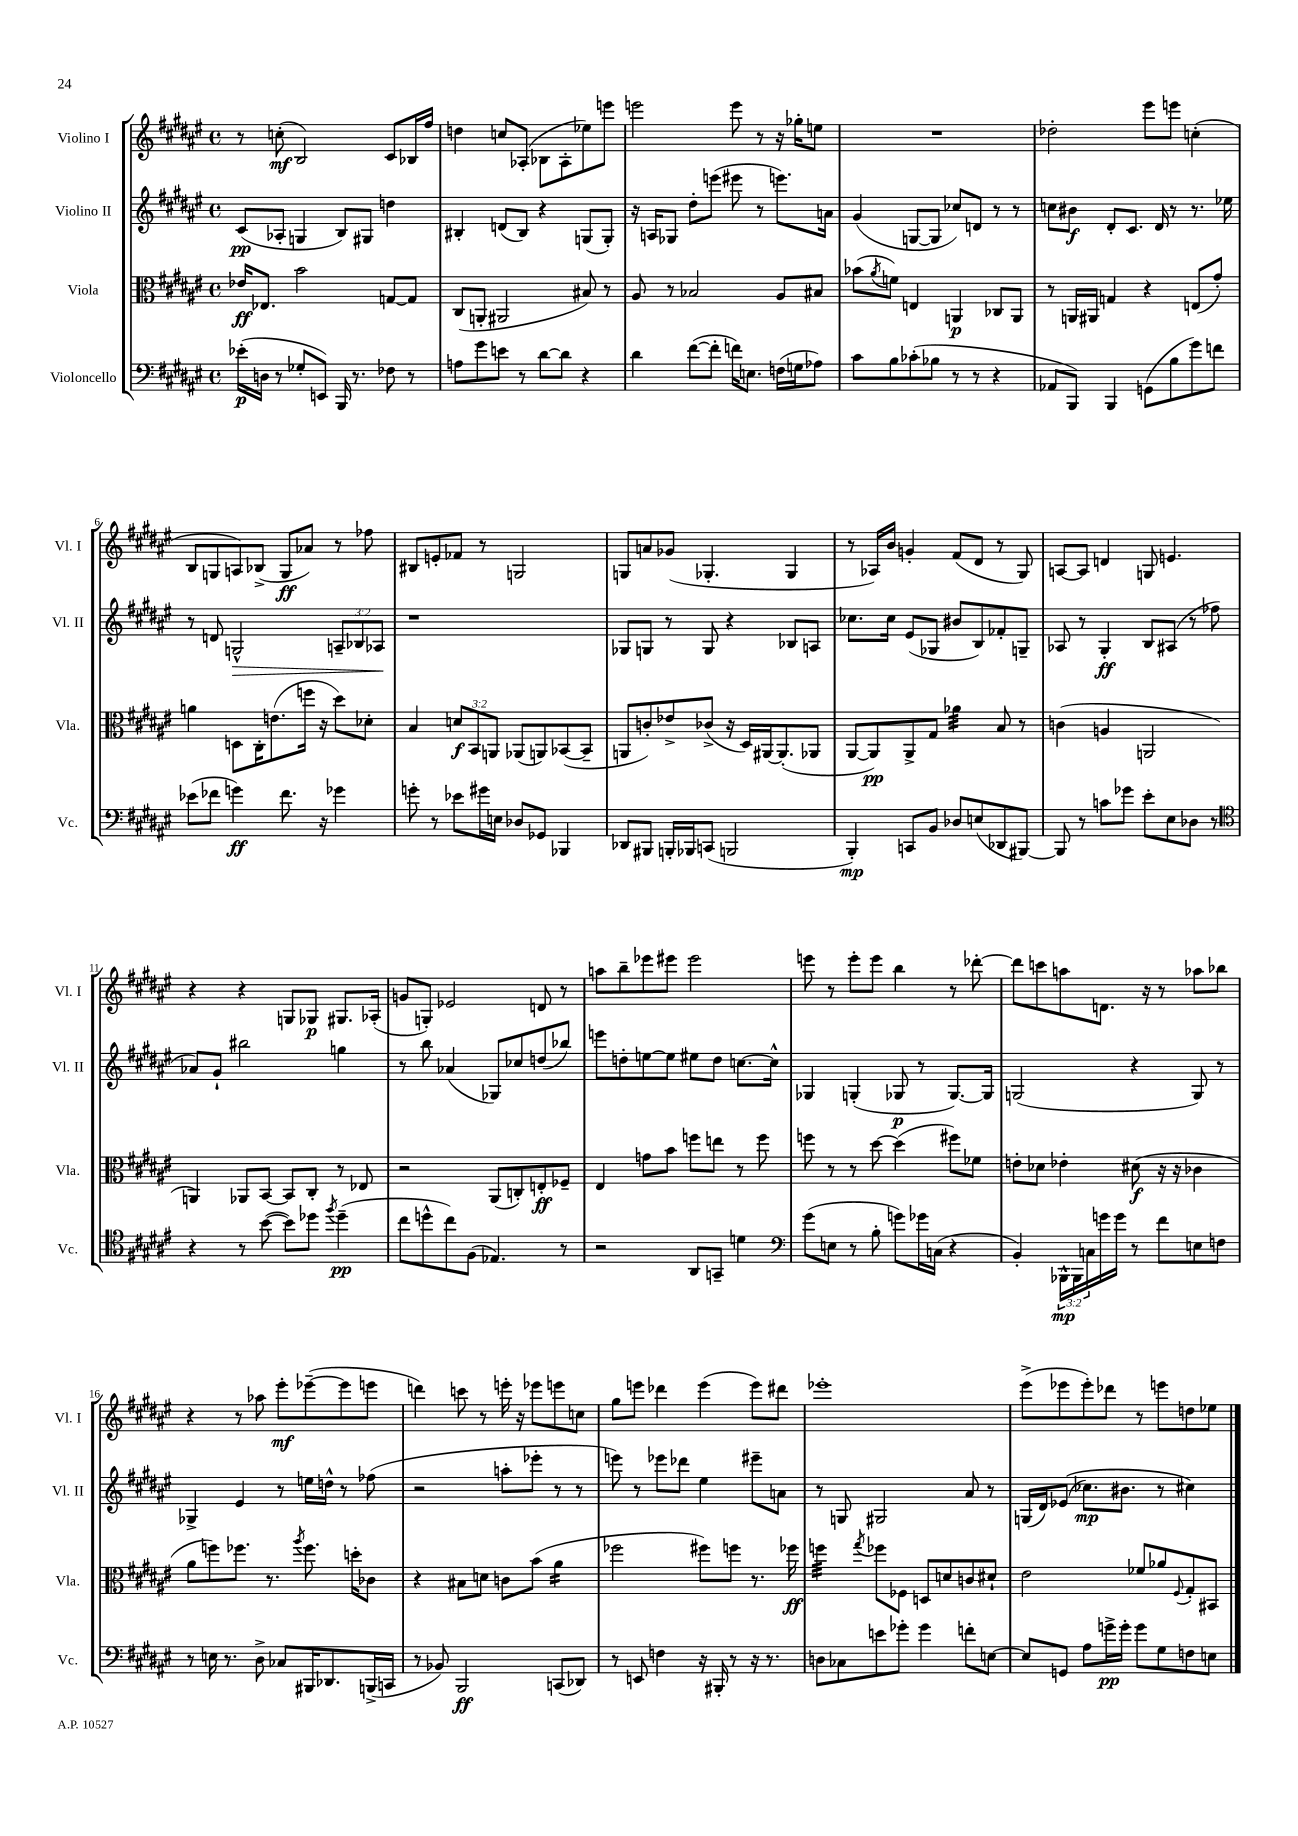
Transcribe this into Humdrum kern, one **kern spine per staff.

**kern	**kern	**kern	**kern
*staff4	*staff3	*staff2	*staff1
*clefF4	*clefC3	*clefG2	*clefG2
*k[f#c#g#d#a#e#]	*k[f#c#g#d#a#e#]	*k[f#c#g#d#a#e#]	*k[f#c#g#d#a#e#]
*M4/4	*M4/4	*M4/4	*M4/4
*met(c)	*met(c)	*met(c)	*met(c)
(16e-'\LL	16e-/LK	(8c#/L	8r
16D\JJ	8.E-/J	.	.
8r	.	8A-'/J	(8cc'\
8G-'/L	2b\	4G/	2B/)
8EE/J)	.	.	.
16BBB/	.	8B/L)	.
8.r	.	.	.
.	.	8G#/J	.
8F-\	[8G/L	4dd\	8c#/L
8r	8G/]J	.	16B-/L
.	.	.	16ff#/JJ
=	=	=	=
8A\L	(8C#/L	4B#'/	4dd\
8g#\	8AA'/J	.	.
8e\J	2AA#/	(8d/L	8cc/L
8r	.	8B#/J)	(8A-'/J
[8d#\L	.	4r	8B-\L
8d#\]J	.	.	8A-'\
4r	8B#/)	(8G/L	8ee-\)
.	8r	8G'/J)	8eee\J
=	=	=	=
4d#\	8A#/	16r	2eee\
.	.	16A/LK	.
.	8r	8G-/J	.
([8f#\L	2B-/	8dd#'\L	.
8f#'\]J	.	(8eee\J	.
16f\LK)	.	8eee#\	8eee\
8.E\J	.	.	.
.	.	8r	8r
(16F\LL	8A#/L	8.eee\L)	16r
16G\J	.	.	16gg-'\LK
8A-\J)	8B#/J	.	8ee\J
.	.	16a\Jk	.
=	=	=	=
8c#\L	(8b-\L	(4g#/	1r
.	8qa#/	.	.
8B\	8f\J)	.	.
(8c-'\	4E/	[8G/L	.
8B-\J	.	8G/]J	.
8r	4AA/	8cc-/L)	.
8r	.	8d/J	.
4r	8C-/L	8r	.
.	8AA/J	8r	.
=	=	=	=
8AA-/L	8r	8cc\L	2dd-'\
8BBB/J)	16AA/LL	8b#\J	.
.	16AA#/JJ	.	.
4BBB/	4G/	8d#'/L	.
.	.	8.c#/J	.
(8GG\L	4r	.	8eee#\L
.	.	16d#/	.
8B\	.	8r	8eee\J
8g#\)	(8E/L	8.r	(4cc'\
8f\J	8g#'/J)	.	.
.	.	16ee-\	.
=	=	=	=
(8e-\L	4a\	8r	8B/L
8f-\J	.	8d/	8G/
4g\)	8D\L	2G^^/	8A/)
.	16C#'\K	.	(8B-^/J
.	(8.e\	.	.
8.f-\	.	.	8G/L
.	16ff\Jk	.	8a-/J)
16r	16r	.	.
4g-\	8dd#\L)	12A~/L	8r
.	.	12B-/	.
.	8d-'\J	.	8ff-\
.	.	12A-/J	.
=	=	=	=
8g'\	4B/	1r	8B#/L
8r	.	.	8e'/
8e-\L	12d/L	.	8f-/J
.	12BB/	.	.
16g#\L	.	.	8r
.	12AA/J	.	.
16E\JJ	.	.	.
8D-/L	(8AA-/L	.	2G/
8GG-/J	8AA/)	.	.
4BBB-/	([8BB-/	.	.
.	8BB-~/]J	.	.
=	=	=	=
8DD-/L	8AA/L	8G-/L	8G/L
8BBB#/J	8c'/)	8G/J	8a/
16BBB'/LL	8e-^/	8r	(8g-/J
16BBB-/J	.	.	.
(8CC/J	(8c-^/J	8G/	4.G-'/
2BBB/	16r	4r	.
.	16D#/LL)	.	.
.	[16AA#/J	.	.
.	(8.AA#'/]	.	.
.	.	8B-/L	4G-/
.	8AA-/J	8A/J	.
=	=	=	=
4BBB'/)	[8AA#/L	8.cc-\L	8r
.	8AA#/])	.	16A-/LL)
.	.	16cc-\Jk	16b/JJ
8CC/L	8AA#^/	(8e#/L	4g'/
8BB/J	8G#/J	8G-/J	.
8D-/L	4a-\	8b#/L	(8f#/L
(8E/	.	8B/)	8d#/J
8DD-/	8B/	8f-'/	8r
[8BBB#/J)	8r	8G~/J	8G#/)
=	=	=	=
8BBB#/]	(4c\	8A-/	[8A/L
8r	.	8r	8A/]J
8c\L	4A/	4G#'/	4d/
8g-\J	.	.	.
8e#'\L	2AA/	8B/L	8G/
8E#\	.	(8A#/J	4.e/
8D-\J	.	8r	.
8r	.	8ff-\	.
=	=	=	=
*clefC4	*	*	*
4r	4AA/)	8a-/L)	4r
.	.	8g#`/J	.
8r	8AA-/L	2bb#\	4r
([8b\	[8BB/J	.	.
8b\]L)	8BB/]L	.	8G/L
8dd-\J	8C#'/J	.	8G-/J
8qff#/	.	.	.
(4dd-~\	8r	4gg\	8.G#/L
.	8E-/	.	.
.	.	.	(16A-'/Jk
=	=	=	=
8cc#\L	2r	8r	8g/L
8dd^^\	.	8bb\	8G'/J)
8cc#\)	.	(4a-/	2e-/
(8F#\J	.	.	.
4.E-/)	(8AA#/L	8G-/L)	.
.	8C'/)	8cc-/	.
.	8E'/	(8dd/	8d/
8r	8F-~/J	8bb-/J)	8r
=	=	=	=
2r	4E#/	8eee\L	8aa\L
.	.	8dd'\	8bb~\
.	8g\L	[8ee\	8eee-\
.	8b\J	8ee\]J	8eee#\J
8AA#/L	8ff\L	8ee#\L	2eee#\
8GG~/J	8ee\J	8dd\J	.
4d\	8r	[8.cc\L	.
.	8ff\	.	.
.	.	16cc^^\]Jk	.
=	=	=	=
*clefF4	*	*	*
(8g#\L	8ff\	4G-/	8eee\
8E\J	8r	.	8r
8r	8r	(4G'/	8eee'\L
8B'\	[8dd#\	.	8eee\J
8g\L)	(4dd#\]	8G-/	4bb\
16g-\L	.	8r	.
(16C\JJ	.	.	.
4r	8ff#\L)	[8.G-/L)	8r
.	8f-\J	.	[8ddd-'\
.	.	16G-/]Jk	.
=	=	=	=
4BB'/)	8e'\L	(2G/	8ddd-\]L
.	8d-\J	.	8ccc\
24BBB-^^\LL	4e-'\	.	8aa\
24BBB-\	.	.	.
24C\	.	.	.
16g\	.	.	8.d\J
16g\JJ	.	.	.
8r	(8d#\	4r	.
.	.	.	16r
8f#\L	16r	.	8r
.	16r	.	.
8E\	4c-\	8G/)	8aa-\L
8F\J	.	8r	8bb-\J
=	=	=	=
8r	8a#\L	4G-^/	4r
16E\	8ff\)	.	.
8.r	.	.	.
.	8.ff-\J	4e#/	8r
8D#^\	.	.	8aa-\
.	8.r	.	.
8C-/L	.	8r	8eee#'\L
.	8qaa#/	.	.
16BBB#/K	8.ff-\	16ee\LL	([8eee-~\
8.DD-/	.	16dd^^\JJ	.
.	.	8r	8eee-\]
.	16dd'\LK	.	.
(16BBB^/L	8c-\J	(8ff-\	8eee\J
16CC/JJ	.	.	.
=	=	=	=
8r	4r	2r	4ddd\)
8BB-/)	.	.	.
2BBB/	8B#\L	.	8ccc\
.	8d\J	.	8r
.	8c\L	8aa'\L	16eee'\
.	.	.	16r
.	(8b\J	8eee-'\J	8eee-\L
(8CC/L	4a#\	8r	8eee\
8DD-/J)	.	8r	8cc\J
=	=	=	=
8r	2ff-\	8eee\)	8gg#\L
8EE/	.	8r	8eee\J
4F\	.	8eee-\L	4ddd-\
.	.	8ddd-\J	.
16r	8ff#\L)	4ee#\	(4eee\
16BBB#'/	.	.	.
8r	8ff\J	.	.
16r	8.r	8eee#~\L	8eee\L)
8.r	.	.	.
.	.	8a\J	8ddd#\J
.	16ff-\	.	.
=	=	=	=
8D\L	4ff\	8r	1eee-'
8C-\	.	8G/	.
.	8qgg#/	.	.
8e\	8ff-\L	2G#/	.
8g-'\J	8F-\J	.	.
4g-\	8D/L	.	.
.	8d/	.	.
8f'\L	8c/	8a#/	.
[8E\J	8d#`/J	8r	.
=	=	=	=
8E/]L	2e#\	(16G/LL	(8eee#^\L
.	.	16d#/J)	.
8GG/J	.	&((8e-/J	8eee-\
8A#\L	.	8.cc-\L)	8eee-'\)
16g^\L	.	.	8ddd-\J
16g'\JJ	.	8.b#\J	.
8g\L	8f-/L	.	8r
8G#\	8a-/	8r	8eee\L
.	8qqF#/	.	.
8F\	8G#'/	4cc#\&)	8dd\
8E\J	8BB#/J	.	8ee-\J
==	==	==	==
*-	*-	*-	*-
